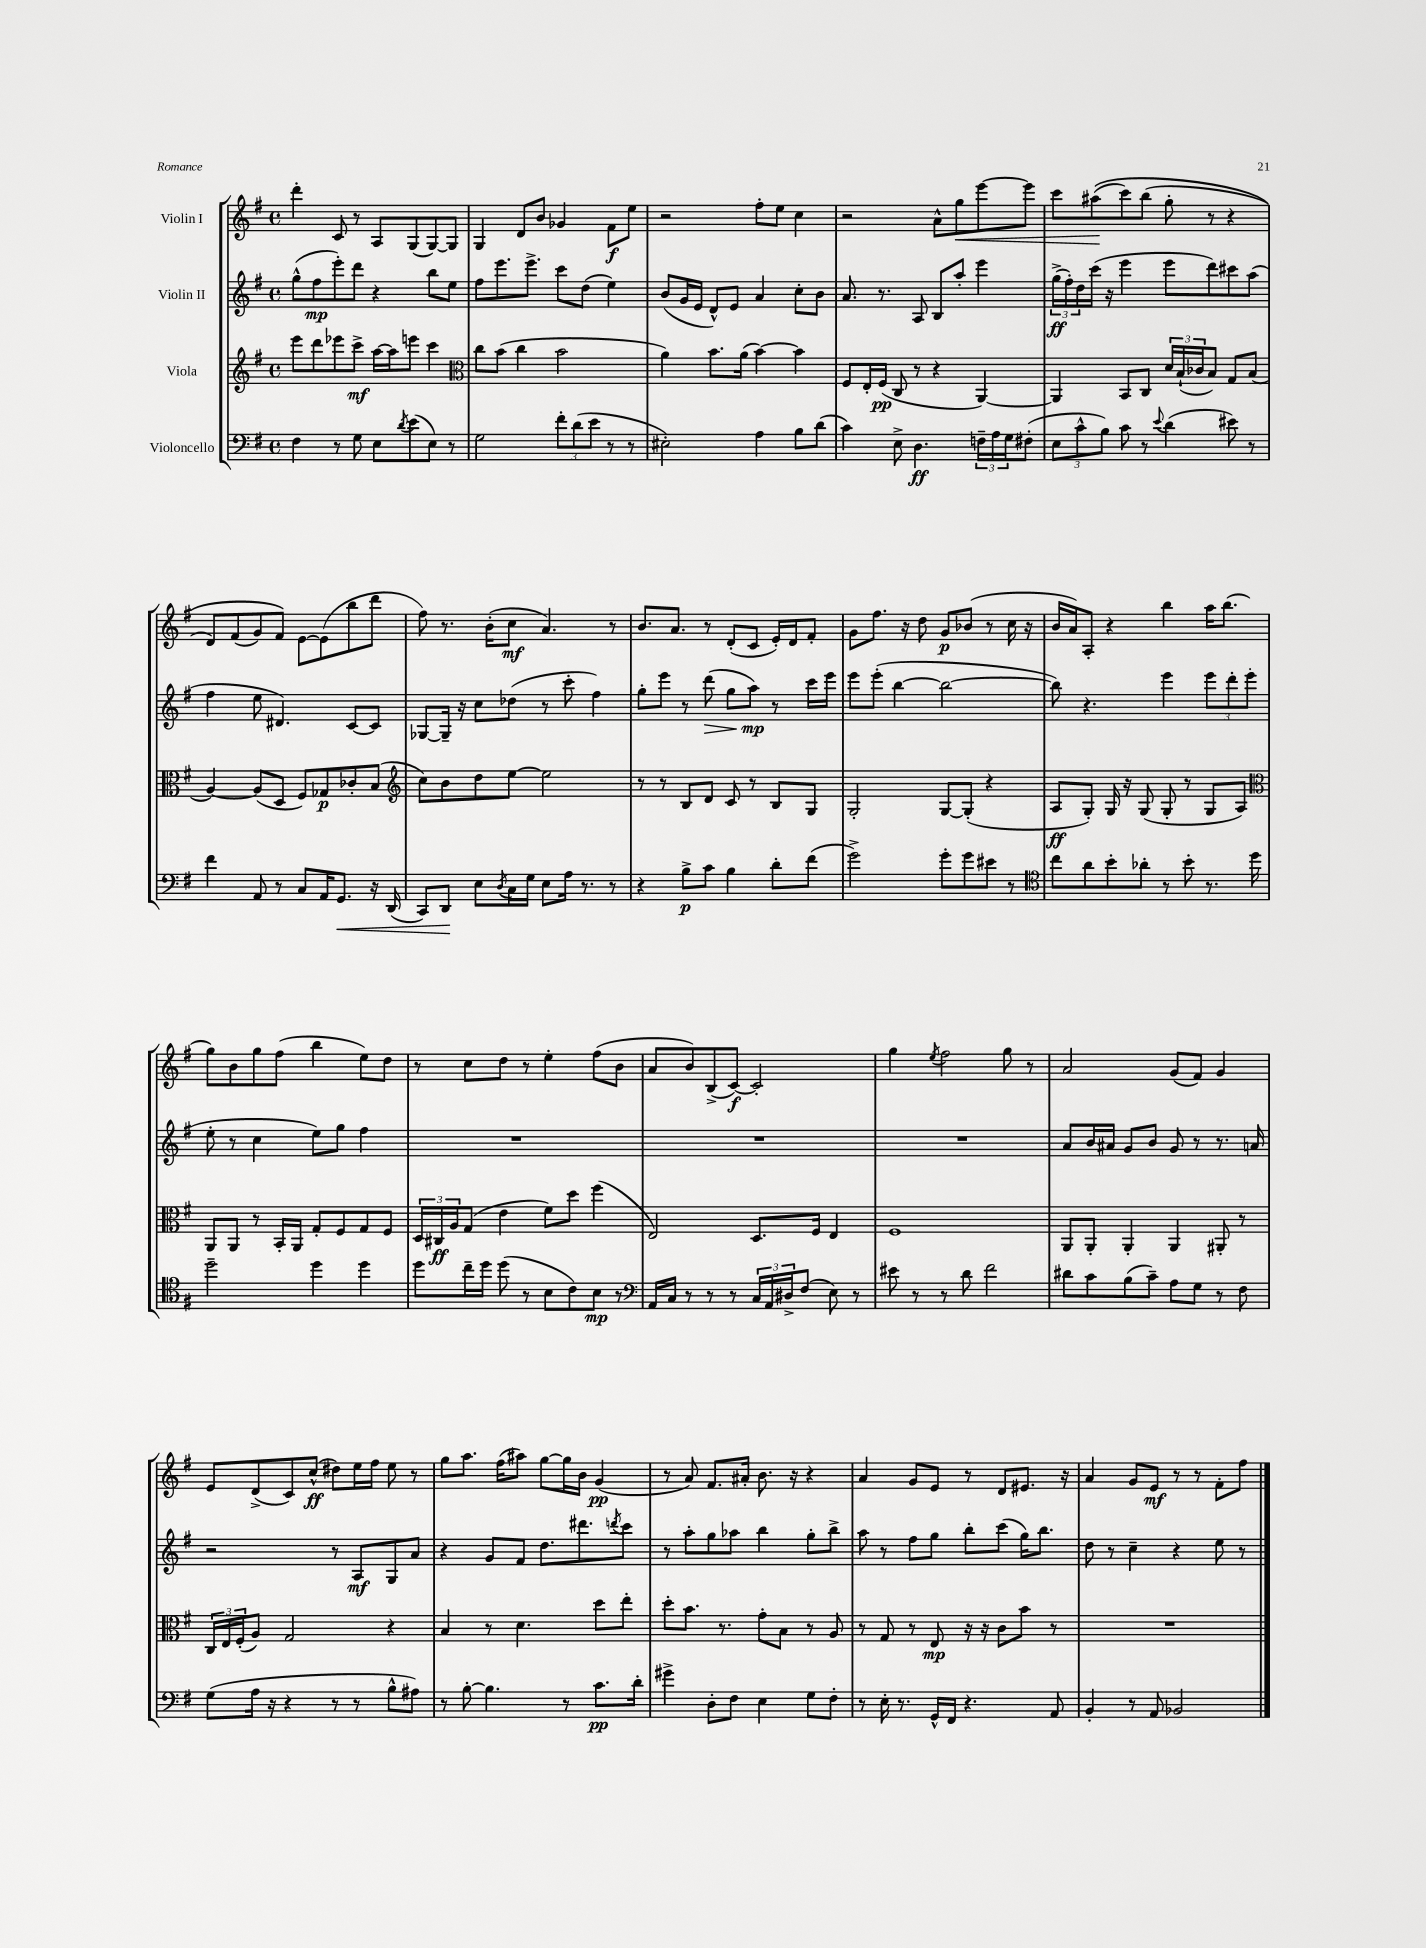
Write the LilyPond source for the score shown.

<<
\new StaffGroup <<
\new Staff = "s0" \with { instrumentName = "Violin I" } {
    \clef treble \key g \major \defaultTimeSignature \time 4/4
    d'''4-. c'8 r8 a8 g8( g8~) g8 |
    g4 d'8 b'8 ges'4 fis'8\f e''8 |
    r2 fis''8-. e''8 c''4 |
    r2 a'8-^ g''8\< e'''8~ e'''8 |
    c'''8 ais''8\!(\( c'''8) b''8( g''8-. r8 r4 |
    d'8) fis'8( g'8) fis'8\) e'8~ e'8( b''8 d'''8 |
    fis''8) r8. b'16-.( c''8\mf a'4.) r8 |
    b'8. a'8. r8 d'8-.( c'8 e'16-.) d'16 fis'8-. |
    g'8 fis''8. r16 d''8 g'8\p bes'8( r8 c''16 r16 |
    b'16 a'16) a8-. r4 b''4 a''16 b''8.( |
    g''8) b'8 g''8 fis''8( b''4 e''8) d''8 |
    r8 c''8 d''8 r8 e''4-. fis''8( b'8 |
    a'8 b'8) b8->( c'8~\f) c'2-. |
    g''4 \acciaccatura { e''8 } fis''2 g''8 r8 |
    a'2 g'8( fis'8) g'4 |
    e'8 d'8->( c'8) c''8-^\ff( dis''8) e''16 fis''16 e''8 r8 |
    g''8 a''8. fis''16( ais''8) g''8~ g''16 b'16 g'4\pp( |
    r8 a'8) fis'8. ais'16-. b'8. r16 r4 |
    a'4 g'8 e'8 r8 d'8 eis'8. r16 |
    a'4 g'8 e'8\mf r8 r8 fis'8-. fis''8 \bar "|." |
}
\new Staff = "s1" \with { instrumentName = "Violin II" } {
    \clef treble \key g \major \defaultTimeSignature \time 4/4
    g''8-^( fis''8\mp e'''8-.) d'''8 r4 b''8 e''8 |
    fis''8 e'''8. e'''8.-> c'''8 d''8( e''4) |
    b'8( g'16 e'16 d'8-^) e'8 a'4 c''8-. b'8 |
    a'8. r8. a8 b8 a''8-. e'''4 |
    \tuplet 3/2 { g''16->\ff( fis''16-.) d''16 } c'''16( r16 e'''4 e'''8 d'''8) cis'''8 a''8( |
    fis''4 e''8 dis'4.) c'8~ c'8 |
    ges8~ ges16-- r16 c''8 des''8( r8 c'''8-. fis''4) |
    g''8-. e'''8 r8 d'''8\>( g''8 a''8\mp\!) r8 c'''16 e'''16 |
    e'''8 e'''8-.( b''4~ b''2~ |
    b''8) r4. e'''4 \tuplet 3/2 { e'''8 d'''8-. e'''8( } |
    e''8-. r8 c''4 e''8) g''8 fis''4 |
    R1 |
    R1 |
    R1 |
    a'8 b'16 ais'16 g'8 b'8 g'8 r8 r8. a'16 |
    r2 r8 a8\mf g8 a'8 |
    r4 g'8 fis'8 d''8. dis'''8. \acciaccatura { d'''8 } c'''8 |
    r8 a''8-. g''8 aes''8 b''4 g''8-. b''8-> |
    a''8 r8 fis''8 g''8 b''8-. c'''8( g''16) b''8. |
    d''8 r8 c''4-- r4 e''8 r8 \bar "|." |
}
\new Staff = "s2" \with { instrumentName = "Viola" } {
    \clef treble \key g \major \defaultTimeSignature \time 4/4
    e'''8 d'''8 ees'''8 c'''8->\mf a''16~ a''16 e'''8 c'''4 |
    \clef alto c''8 b'8( c''4 b'2 |
    a'4) b'8. a'16( b'4~) b'4 |
    fis8 e16-. fis16\pp( c8 r8 r4 a,4~) |
    a,4 b,8 c8 \tuplet 3/2 { d'16 b16-!( ces'16 } b8) g8 b8( |
    a4~) a8( d8 fis8) ges8\p ces'8-. b8( |
    \clef treble c''8) b'8 d''8 e''8~ e''2 |
    r8 r8 b8 d'8 c'8 r8 b8 g8 |
    g2-. g8~ g8-.( r4 |
    a8\ff g8-.) g16 r16 g8( g8-. r8 g8 a8) |
    \clef alto a,8 a,8 r8 b,16-. a,16 g8-. fis8 g8 fis8 |
    \tuplet 3/2 { d16 cis16\ff a16 } g8( e'4 fis'8) d''8 fis''4( |
    e2) d8. fis16 e4 |
    fis1 |
    a,8 a,8-. a,4-. a,4 ais,8-. r8 |
    \tuplet 3/2 { c16 e16 fis16-.( } a8) g2 r4 |
    b4 r8 d'4. d''8 e''8-. |
    d''8-. b'8. r8. g'8-. b8 r8 a8 |
    r8 g8 r8 e8\mp r16 r16 c'8 b'8 r8 |
    R1 \bar "|." |
}
\new Staff = "s3" \with { instrumentName = "Violoncello" } {
    \clef bass \key g \major \defaultTimeSignature \time 4/4
    fis4 r8 g8 e8 \acciaccatura { d'8 } e'8( e8) r8 |
    g2 \tuplet 3/2 { fis'8-. d'8( e'8 } r8 r8 |
    eis2-.) a4 b8 d'8( |
    c'4) e8-> d4.\ff \tuplet 3/2 { f16-- a16 g16 } fis8-.( |
    \tuplet 3/2 { e8 c'8-^ b8) } c'8 r8 \appoggiatura { e'8 } d'4( eis'8) r8 |
    fis'4 a,8 r8 c8 a,16 g,8.\< r16 d,16( |
    c,8) d,8\! e8 \acciaccatura { d8 } c16 g16 e8 a16 r8. r8 |
    r4 b8->\p c'8 b4 d'8-. fis'8( |
    g'2->) g'8-. g'8 eis'8 r8 |
    \clef tenor c''8 a'8 b'8-. aes'8-. r8 b'8-. r8. d''16 |
    d''2-- d''4 d''4 |
    d''8 c''16-- d''16 d''8( r8 b8 c'8) b8\mp r8 |
    \clef bass a,16 c16 r8 r8 r8 \tuplet 3/2 { c16 a,16 dis16-> } fis8( e8) r8 |
    eis'8 r8 r8 d'8 fis'2 |
    dis'8 c'8 b8( c'8--) a8 g8 r8 fis8 |
    g8( a16 r16 r4 r8 r8 b8-^ ais8) |
    r8 b8~-. b4. r8 c'8.\pp d'16-. |
    gis'4-> d8-. fis8 e4 g8 fis8-. |
    r8 e16-. r8. g,16-^ fis,16 r4. a,8 |
    b,4-. r8 a,8 bes,2 \bar "|." |
}
>>
>>
\layout { \context { \Score \remove "Bar_number_engraver" } }
